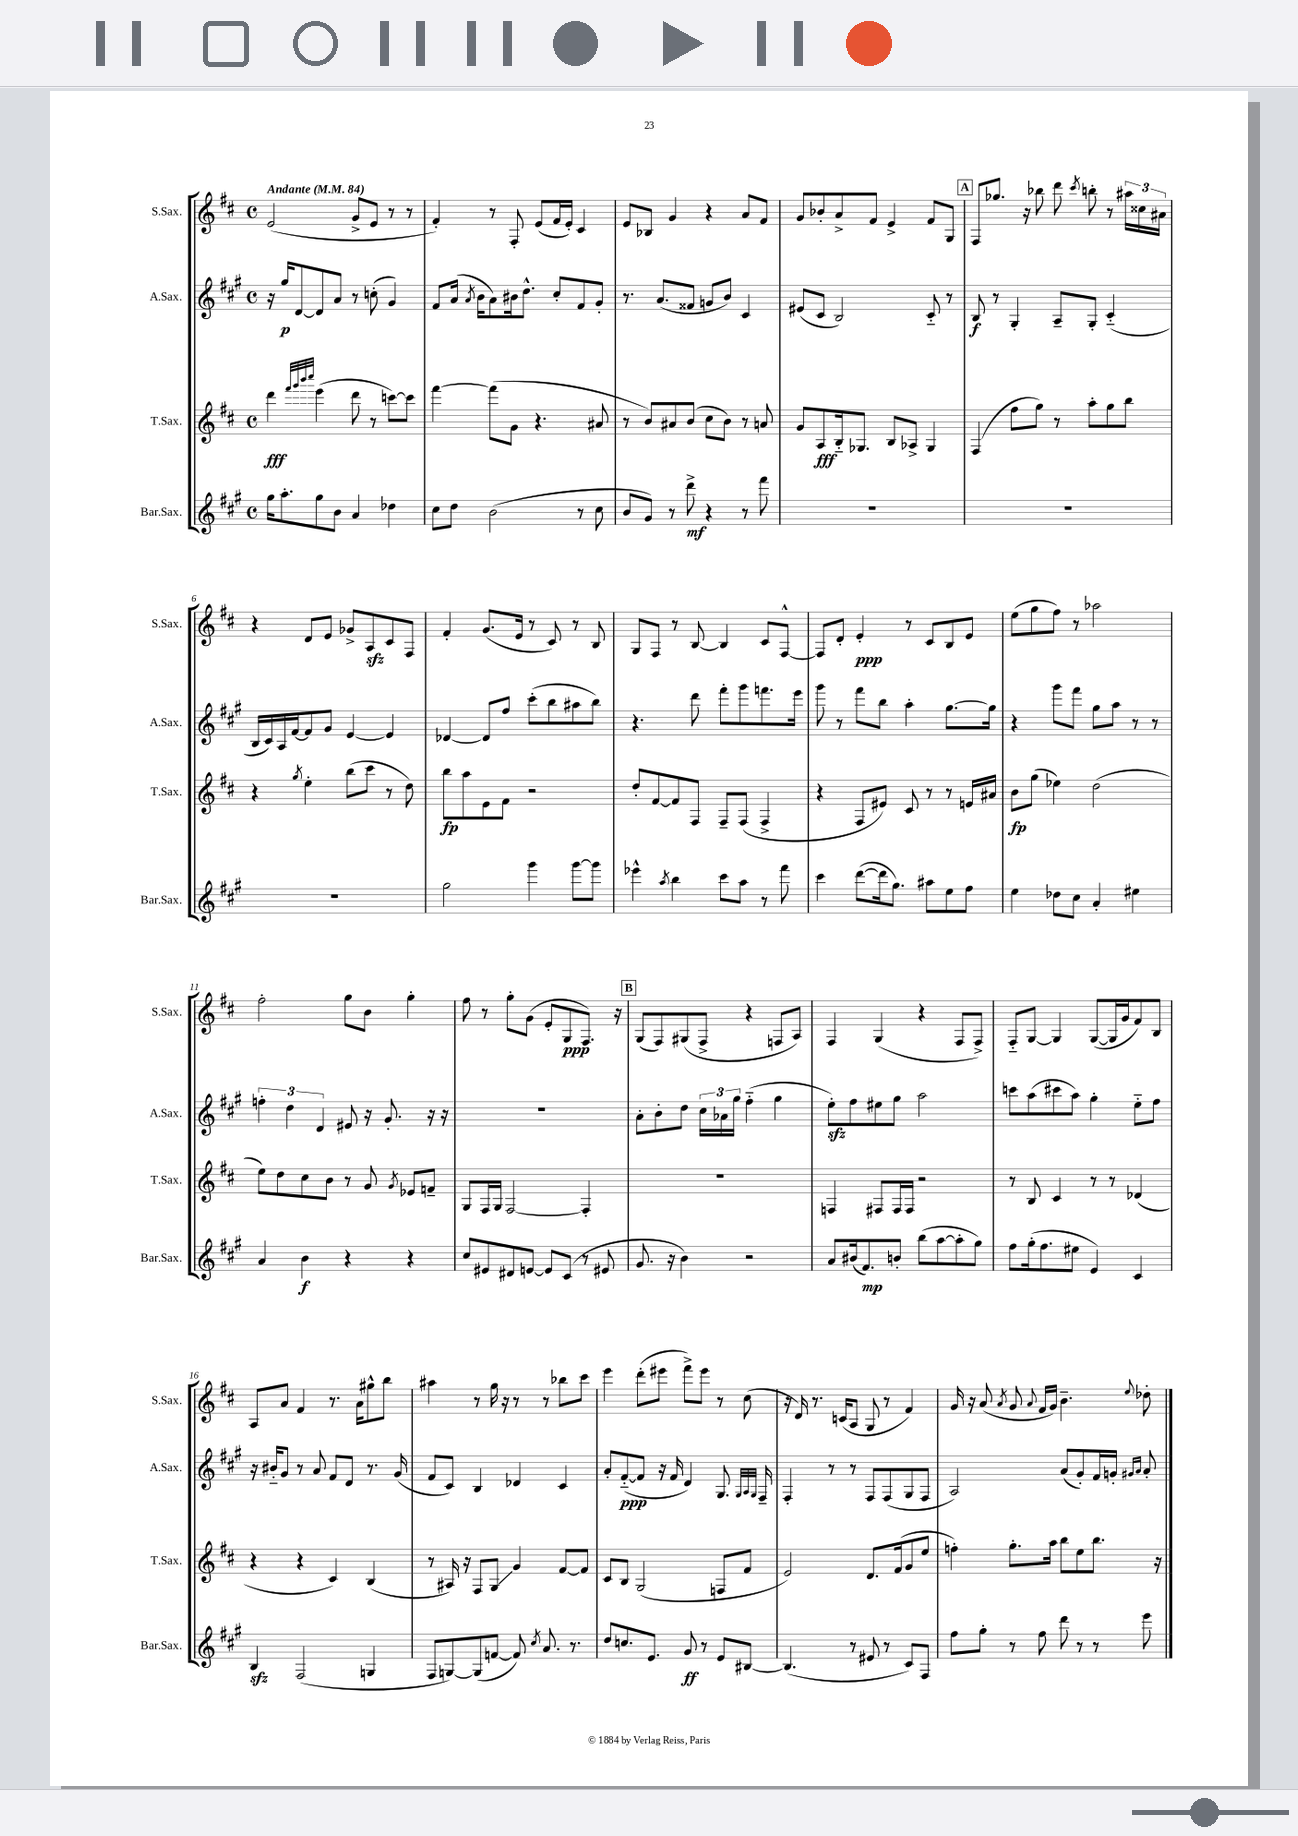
<<
\new StaffGroup <<
\new Staff = "s0" \with { instrumentName = "S.Sax." shortInstrumentName = "S.Sax." } {
    \clef treble \key d \major \defaultTimeSignature \time 4/4 \tempo "Andante" 4 = 84
    \autoBeamOff e'2( g'8[-> e'8] r8 r8 |
    fis'4-.) r8 fis8-. e'8[( fis'16 e'16]-.) cis'4 |
    e'8[ bes8] g'4 r4 a'8[ fis'8] |
    g'8[ bes'8-. a'8-> fis'8] e'4-> fis'8[ g8] |
    \mark \markup { \box "A" } fis8[ ges''8.] r16 bes''8 d'''8 \acciaccatura { cis'''8 } b''8-. r8 \tuplet 3/2 { ais''16[ cisis''16 ais'16] } |
    r4 d'8[ e'8] ges'8[-> a8\sfz cis'8 fis8] |
    fis'4-. g'8.[( e'16] r8 cis'8) r8 b8 |
    g8[ fis8] r8 b8~ b4 cis'8[ fis8]~-^ |
    fis8[ d'8]-. e'4-.\ppp r8 cis'8[ b8 e'8] |
    e''8[( g''8 fis''8]) r8 aes''2 |
    fis''2-. g''8[ b'8] g''4-. |
    fis''8 r8 g''8[-. g'8]( e'8[-. g8\ppp fis8.]) r16 |
    \mark \markup { \box "B" } g8[( fis8) gis8( fis8]-> r4 f8[ a8]) |
    fis4 g4( r4 fis8[ fis8]->) |
    fis8[-_ g8]~ g4 g8[~( g16 g'16 fis'8) b8] |
    a8[ a'8] fis'4 r8. a'16[ gis''8-^ b''8] |
    ais''4 r8 g''16 r16 r8 r8 bes''8[ cis'''8] |
    e'''4 d'''8[-.( eis'''8] fis'''8[->) eis'''8] r8 cis''8( |
    r16 d'16) r8. c'16[( a8] g8 r8 fis'4) |
    g'16 r16 a'8( \acciaccatura { a'8 } g'8 \appoggiatura { a'8 } fis'16[ g'16]) b'4.-- \appoggiatura { e''8 } des''8-. \bar "|." |
}
\new Staff = "s1" \with { instrumentName = "A.Sax." shortInstrumentName = "A.Sax." } {
    \clef treble \key a \major \defaultTimeSignature \time 4/4
    \autoBeamOff r16 gis''16[\p d'8~ d'8 a'8] r8 c''8-.( gis'4) |
    fis'8[ a'16]( \acciaccatura { a'8 } b'16[ a'8) bis'16 d''8.]-^ cis''8[-. fis'8 gis'8]-. |
    r8. a'8.[( fisis'8] g'8[ b'8]) cis'4 |
    eis'8[( cis'8] b2) cis'8-_ r8 |
    \mark \markup { \box "A" } b8\f r8 gis4-. a8[-- gis8]-. cis'4-_( |
    b16[ cis'16) a16 fis'16~ fis'8 gis'8] e'4~ e'4 |
    des'4~ des'8[ fis''8] cis'''8[-.( b''8 ais''8 b''8]) |
    r4. d'''8 fis'''8[-. gis'''8 f'''8. e'''16] |
    gis'''8 r8 fis'''8[ b''8] a''4-. gis''8.[~ gis''16] |
    r4 gis'''8[ fis'''8] gis''8[ a''8] r8 r8 |
    \tuplet 3/2 { f''4-. d''4 d'4 } eis'8 r16 gis'8.-. r16 r16 |
    R1 |
    \mark \markup { \box "B" } a'8[-. b'8-. d''8] \tuplet 3/2 { cis''16[ aes'16 gis''16] } fis''4-_( gis''4 |
    e''8[-.\sfz) fis''8 eis''8 gis''8] a''2 |
    c'''8[ a''8( cis'''8 a''8]) gis''4-. e''8[-_ fis''8] |
    r16 bis'16[-_ gis'8] r8 a'8 fis'8[ d'8] r8. gis'16( |
    fis'8[ cis'8]) b4 des'4 cis'4 |
    a'8[-. fis'8~-_\ppp( fis'8] r16 fis'16 d'4) gis8. \grace { gis32[ a32 gis32] } fis16-- |
    fis4-. r8 r8 fis8[ fis8( gis8 fis8] |
    a2) a'8[( gis'8-.) fis'16 g'16]-. \grace { gis'16[ a'16] } a'8-. \bar "|." |
}
\new Staff = "s2" \with { instrumentName = "T.Sax." shortInstrumentName = "T.Sax." } {
    \clef treble \key d \major \defaultTimeSignature \time 4/4
    \autoBeamOff d'''4\fff \grace { fis'''32[ g'''32 b'''32 cis''''32] } e'''4( d'''8 r8 c'''8[~) c'''8] |
    fis'''4~ fis'''8[( g'8] r4. ais'8 |
    r8 b'8[) ais'8 b'8]( cis''8[ b'8]) r8 a'8 |
    g'8[ a8\fff b16-_ ges8.] b8[ aes8]-> ges4 |
    \mark \markup { \box "A" } fis4( fis''8[ g''8]) r8 a''8[-. g''8 b''8] |
    r4 \acciaccatura { g''8 } e''4-. b''8[( cis'''8] r8 d''8) |
    b''8[\fp a''8 e'8 fis'8] r2 |
    d''8[-. fis'8~ fis'8 fis8] fis8[-- fis8]( fis4-> |
    r4 fis8[ eis'8]) cis'8 r8 r8 e'16[ ais'16] |
    b'8[\fp g''8]( ees''4) d''2( |
    e''8[) d''8 cis''8 b'8] r8 g'8 \acciaccatura { g'8 } ees'8[ f'8]-- |
    g8[ fis16 g16] fis2~ fis4-. |
    \mark \markup { \box "B" } R1 |
    f4 fis8[ fis16 fis16] r2 |
    r8 b8 cis'4 r8 r8 des'4( |
    r4 r4 cis'4) b4( |
    r8 ais16) r16 fis8[ g8]\glissando g'4 fis'8[~ fis'8] |
    cis'8[ b8] g2( f8[ fis'8] |
    e'2) d'8.[ fis'16( g'8 e''8] |
    f''4-.) g''8.[-. a''16] b''8[ e''8 b''8.] r16 \bar "|." |
}
\new Staff = "s3" \with { instrumentName = "Bar.Sax." shortInstrumentName = "Bar.Sax." } {
    \clef treble \key a \major \defaultTimeSignature \time 4/4
    \autoBeamOff gis''16[ a''8.-. gis''8 b'8] a'4 des''4 |
    cis''8[ d''8] b'2( r8 cis''8 |
    b'8[ gis'8]) r8 d'''8->\mf r4 r8 fis'''8 |
    R1 |
    \mark \markup { \box "A" } R1 |
    R1 |
    gis''2 gis'''4 gis'''8[~ gis'''8] |
    ees'''4-^ \acciaccatura { a''8 } b''4 cis'''8[ a''8] r8 fis'''8 |
    cis'''4 d'''8[~( d'''16 gis''8.]) ais''8[ e''8 fis''8] |
    e''4 des''8[ cis''8] a'4-. eis''4 |
    a'4 b'4\f r4 r4 |
    cis''8[ eis'8 dis'8 e'8]~ e'8[ cis'8]( r8 eis'8 |
    \mark \markup { \box "B" } gis'8. r16 b'4) r2 |
    a'8[ bis'16( fis'8.\mp) b'8]-. b''8[( a''8~ a''8-. gis''8]) |
    fis''8[ gis''16-.( fis''8. eis''8] e'4) cis'4 |
    b4\sfz fis2( g4 |
    fis8[ g8~) g8( f'8]~ f'8) \acciaccatura { cis''8 } a'8. r8. |
    d''8[ c''8. e'8.] gis'8\ff r8 e'8[ bis8]~ |
    bis4.( r8 eis'8 r8 cis'8[) fis8] |
    fis''8[ gis''8]-. r8 fis''8 d'''8 r8 r8 e'''8 \bar "|." |
}
>>
>>
